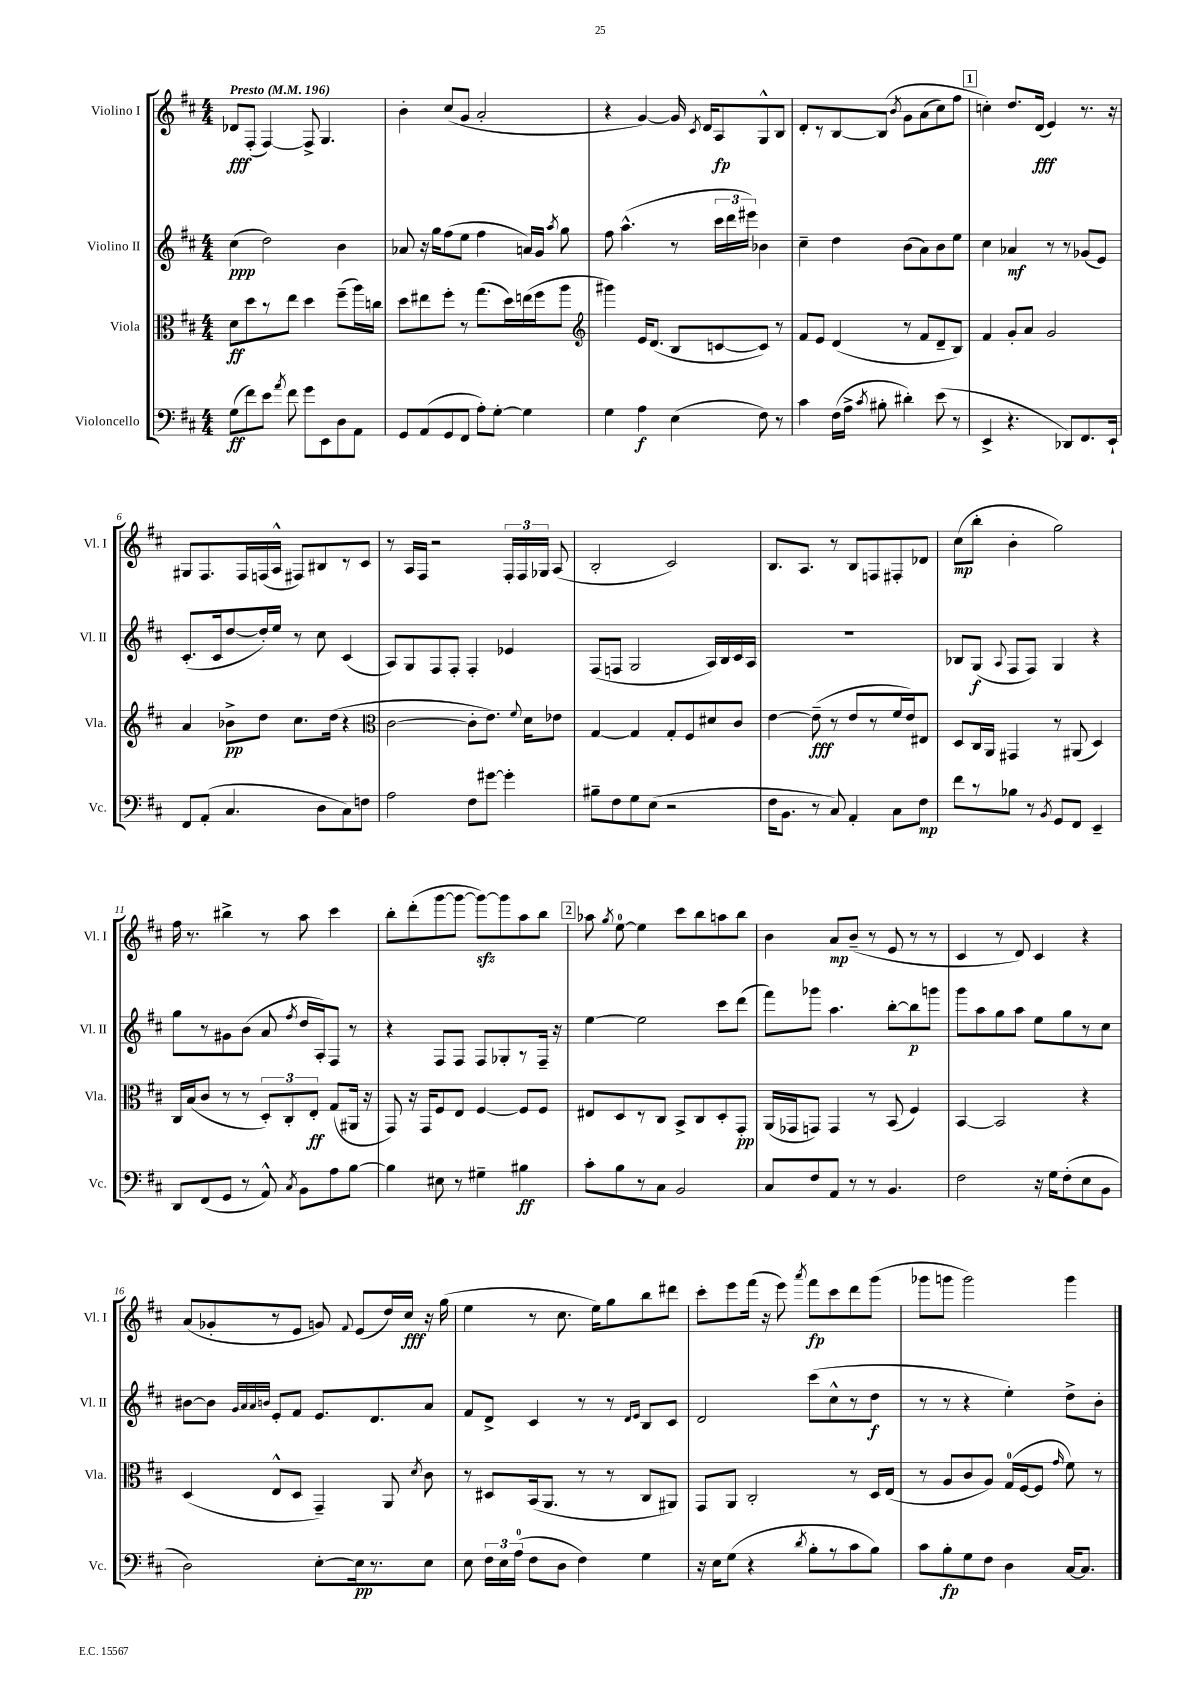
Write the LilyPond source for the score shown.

<<
\new StaffGroup <<
\new Staff = "s0" \with { instrumentName = "Violino I" shortInstrumentName = "Vl. I" } {
    \clef treble \key d \major \numericTimeSignature \time 4/4 \tempo "Presto" 4 = 196
    \autoBeamOff des'8[\fff fis8]-.( fis4~) fis8-> g4. |
    b'4-. cis''8[( g'8] a'2-. |
    r4 g'4~) g'16 \acciaccatura { cis'8 } d'16[ a8\fp g8-^ b8] |
    d'8[-. r8 b8~ b8]\( \acciaccatura { b'8 } g'8[ a'8( cis''8) fis''8] |
    \mark \markup { \box "1" } c''4-.\) d''8.[ d'16]\fff( e'4) r8. r16 |
    gis8[ fis8. fis16 f16( a16]-^ fis8[) bis8 r8 cis'8] |
    r8 a16[ fis16] r2 \tuplet 3/2 { fis16[-. fis16 ges16] } a8( |
    b2-. cis'2) |
    b8.[ a8.] r8 b8[ f8 fis8-. des'8] |
    cis''8[\mp( b''8]-. b'4-. g''2) |
    fis''16 r8. bis''4-> r8 a''8 cis'''4 |
    b''8[-. d'''8-.( g'''8~ g'''8]~ g'''8[~\sfz) g'''8 a''8 b''8] |
    \mark \markup { \box "2" } aes''8 \acciaccatura { g''8 } e''8-0~ e''4 cis'''8[ b''8 a''8 b''8] |
    b'4 a'8[\mp b'8]--( r8 e'8 r8 r8 |
    cis'4 r8 d'8) cis'4 r4 |
    a'8[( ges'8-. r8 e'8] g'8) \appoggiatura { fis'8 } e'8[( d''16) cis''16]\fff r16 g''16( |
    e''4 r8 cis''8. e''16[) g''8 b''8 dis'''8] |
    cis'''8[-. e'''8 fis'''16]( r16 e'''8) \acciaccatura { a'''8 } fis'''8[\fp cis'''8 d'''8 g'''8]( |
    ges'''8[ g'''8] g'''2) g'''4 \bar "|." |
}
\new Staff = "s1" \with { instrumentName = "Violino II" shortInstrumentName = "Vl. II" } {
    \clef treble \key d \major \numericTimeSignature \time 4/4
    \autoBeamOff cis''4\ppp( d''2) b'4 |
    aes'8 r16 g''16[ fis''8( e''8] fis''4 a'16[) g'16] \acciaccatura { a''8 } g''8 |
    fis''8 a''4.-^( r8 \tuplet 3/2 { cis'''16[ d'''16 eis'''16]) } bes'4 |
    cis''4-- d''4 b'8[( a'8) b'8 e''8] |
    \mark \markup { \box "1" } cis''4 aes'4\mf r8 r8 ges'8[( e'8]) |
    cis'8.[-.( cis'16 d''8~ d''16-.) e''16] r8 cis''8 cis'4( |
    a8[) g8 fis8 fis8]-. fis4-. ees'4 |
    fis8[( f8] g2 a16[) b16 cis'16 a16] |
    R1 |
    bes8[ g8]\f( \appoggiatura { a8 } fis8[ fis8]) g4 r4 |
    g''8[ r8 gis'8 b'8]( a'8 \acciaccatura { fis''8 } d''16[ a16-.) fis8] r8 |
    r4 fis8[ fis8] fis8[ ges8-. r8 fis16]-- r16 |
    \mark \markup { \box "2" } e''4~ e''2 cis'''8[ d'''8]( |
    fis'''8[) ges'''8] a''4. b''8[~-. b''8\p g'''8] |
    g'''8[ a''8 g''8 a''8] e''8[ g''8 r8 cis''8] |
    bis'8[~ bis'8] \grace { g'32[ a'32 a'32 b'32] } e'8[-. fis'8] e'8.[ d'8. a'8] |
    fis'8[ d'8]-> cis'4 r8 r8 \grace { d'16[ e'16] } b8[ cis'8] |
    d'2 cis'''8[( cis''8-^ r8 d''8]\f |
    r8 r8 r4 e''4-.) d''8[-> b'8]-. \bar "|." |
}
\new Staff = "s2" \with { instrumentName = "Viola" shortInstrumentName = "Vla." } {
    \clef alto \key d \major \numericTimeSignature \time 4/4
    \autoBeamOff d'8[\ff d''8 r8 e''8] d''4 fis''8[--( a''16) c''16] |
    d''8[ eis''8 fis''8]-. r8 g''8.[( d''16) e''16( fis''16 a''8] |
    \clef treble gis'''4) e'16[ d'8.]( b8[ c'8~ c'8]) r8 |
    fis'8[ e'8] d'4( r8 fis'8[ d'8-- b8]) |
    \mark \markup { \box "1" } fis'4 g'8[-. a'8] g'2 |
    a'4 bes'8[->\pp d''8] cis''8.[ d''16]( r4 |
    \clef alto cis'2~ cis'8[-. e'8.]) \appoggiatura { fis'8 } d'16[ ees'8] |
    g4~ g4 g8[-. fis8 dis'8 cis'8] |
    e'4~ e'8--\fff( r8 e'8[ r8 fis'16 e'16) eis8] |
    d8[ cis16 a,16] gis,4 r8 ais,8( d4) |
    cis16[ b16( cis'8] r8 r8 \tuplet 3/2 { d8[-.) cis8-. e8]-.\ff } g8[( ais,16] r16 |
    g,8) r16 g,16[ fis8 e8] fis4~ fis8[ fis8] |
    \mark \markup { \box "2" } eis8[ d8 r8 cis8] b,8[-> cis8 d8-. g,8]-.\pp |
    a,16[( ges,16 g,8]) g,4 r8 b,8( fis4) |
    b,4~ b,2 r4 |
    d4( e8[-^ d8] g,4--) a,8 \acciaccatura { d'8 } cis'8 |
    r8 dis8[ b,16( a,8.] r8 r8 cis8[ ais,8]) |
    g,8[ a,8] cis2-. r8 d16[ e16]( |
    r8 a8[ cis'8 a8]) g16[-0( fis16~ fis8] \grace { g'16 } fis'8) r8 \bar "|." |
}
\new Staff = "s3" \with { instrumentName = "Violoncello" shortInstrumentName = "Vc." } {
    \clef bass \key d \major \numericTimeSignature \time 4/4
    \autoBeamOff g8[\ff( fis'8) e'8] \acciaccatura { a'8 } fis'8 g'8[ e,8 d8 a,8] |
    g,8[ a,8( g,8 fis,8] a8[-.) g8]~-. g4 |
    g4 a4\f e4( fis8) r8 |
    cis'4 fis16[( a16]-> \acciaccatura { cis'8 } bis8-. dis'4-.) e'8( r8 |
    \mark \markup { \box "1" } e,4-> r4. des,8[) fis,8. e,16]-! |
    fis,8[ a,8]-.( cis4. d8[ cis8) f8] |
    a2 fis8[ gis'8]~ gis'4-. |
    bis8[-- fis8 g8 e8]( r2 |
    fis16[ b,8.] r8 cis8) a,4-. cis8[ fis8]\mp |
    fis'8[ r8 bes8] r8 \acciaccatura { b,8 } g,8[ fis,8] e,4-- |
    d,8[ fis,8( g,8] r8 a,8-^) \acciaccatura { cis8 } b,8[ a8 b8]~ |
    b4 eis8 r8 gis4-- bis4\ff |
    \mark \markup { \box "2" } cis'8[-. b8 r8 cis8] b,2 |
    cis8[ fis8 a,8] r8 r8 b,4. |
    fis2 r16 g16[ fis8-.( e8 b,8] |
    d2) e8[~-. e16\pp r8. e8] |
    e8 \tuplet 3/2 { fis16[ e16 a16]-0( } fis8[ d8] fis4) g4 |
    r16 e16[ g8]( r4 \acciaccatura { d'8 } b8[-. r8 cis'8 b8]) |
    cis'8[ b8-.\fp g8 fis8] d4 cis16[~ cis8.] \bar "|." |
}
>>
>>
